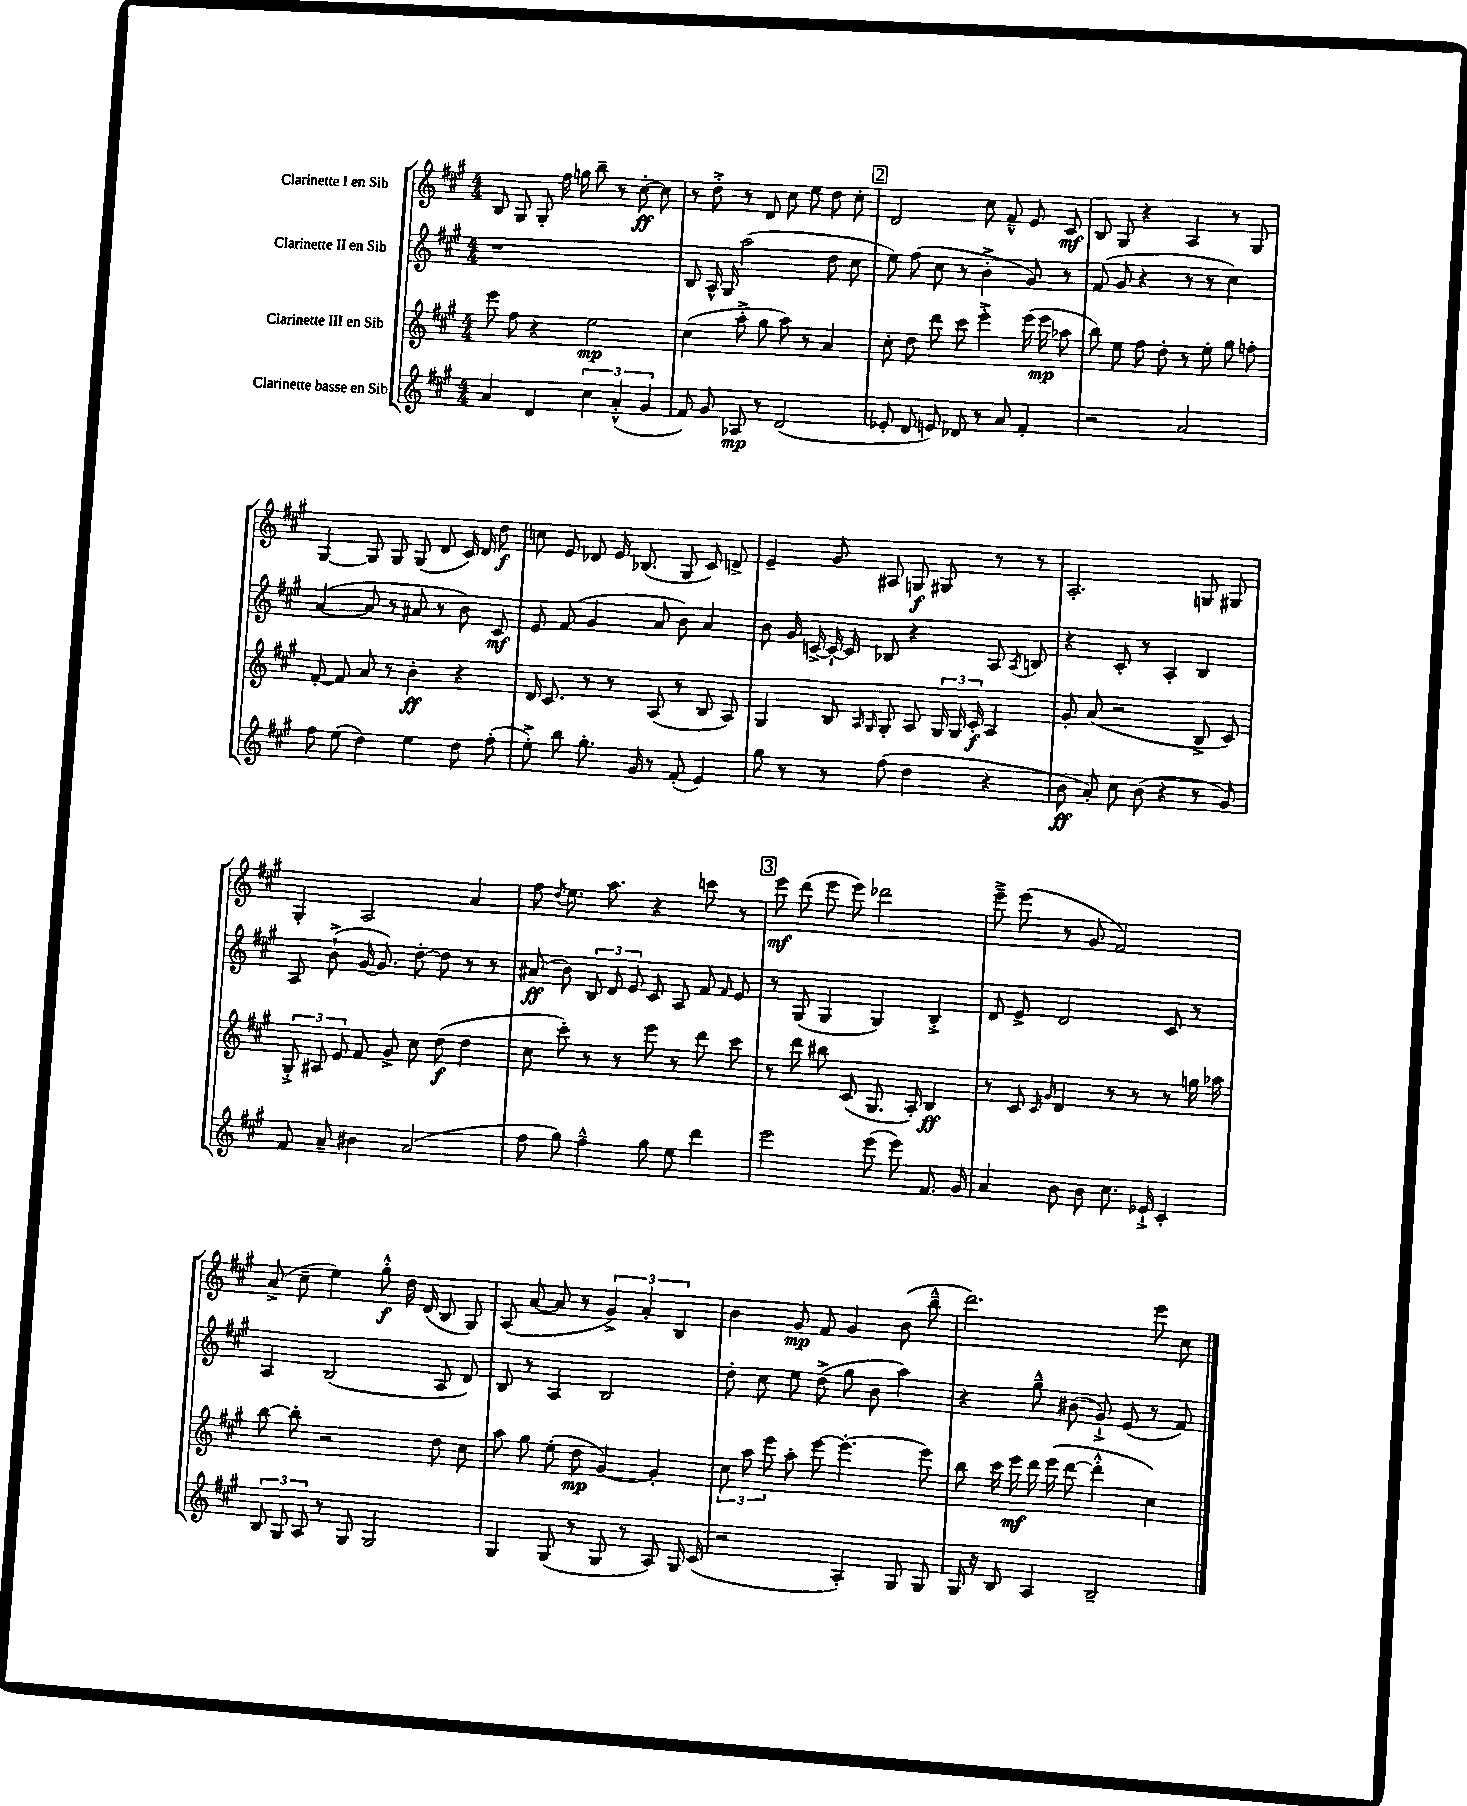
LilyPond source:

<<
\new StaffGroup <<
\new Staff = "s0" \with { instrumentName = "Clarinette I en Sib" } {
    \clef treble \key a \major \numericTimeSignature \time 4/4
    \autoBeamOff b8 gis8 gis8-. fis''16 g''16 b''8-- r8 cis''8~-.\ff cis''8 |
    r8 d''8-.-> r8 d'8 cis''8 e''8 d''8 cis''8-. |
    \mark \markup { \box "2" } d'2 cis''8 fis'8---^ e'8 cis'8\mf |
    b8 gis8 r4 a4 r8 gis8 |
    gis4~ gis8 gis8 gis8( d'8 cis'16) d'16 d''8\f |
    c''8 e'8 des'8 e'16 bes8.( gis8 cis'8) d'8-> |
    e'4-- gis'8 ais8 g8\f gis8 r8 r8 |
    a2.-. g8 gis8 |
    gis4-. a2 a'4 |
    fis''8 \acciaccatura { d''8 } e''8. a''8. r4 c'''8 r8 |
    \mark \markup { \box "3" } e'''8\mf d'''8( e'''8 e'''8) des'''2 |
    e'''8---> e'''8( r8 gis'8 fis'2) |
    a'8->( cis''8-- e''4) gis''8-.-^\f d''16 d'16( b8 gis8) |
    a8( a'8~ a'8 r8 \tuplet 3/2 { gis'4->) a'4-. b4 } |
    b'4 gis'8\mp fis'8 gis'4 b'8( b''8---^ |
    d'''2.) e'''8 cis''8 \bar "|." |
}
\new Staff = "s1" \with { instrumentName = "Clarinette II en Sib" } {
    \clef treble \key a \major \numericTimeSignature \time 4/4
    \autoBeamOff r1 |
    b8 a16-^ gis16 a''2( d''8 cis''8 |
    \mark \markup { \box "2" } e''8) fis''8( cis''8 r8 b'4-.-> gis'8) r8 |
    fis'8( gis'8 r4 r8 r8 cis''4) |
    a'4~( a'8 r8 ais'8 r8 b'8) cis'8\mf |
    e'8 fis'8( gis'4 a'8 b'8) a'4 |
    b'8 gis'16 c'16~-> c'16~-! c'16 bes8 r4 a8 \acciaccatura { a8 } b8 |
    r4 cis'8-. r8 a4-. b4 |
    a8 b'8-!->( gis'16~ gis'8.) d''8~-. d''8 r8 r8 |
    ais'8\ff( b'8) \tuplet 3/2 { b8 d'8 e'8 } cis'8 a8 fis'8 \grace { fis'16 } e'8 |
    \mark \markup { \box "3" } r8 gis8( gis4 gis4) b4-.-> |
    d'8 e'8-> d'2 cis'8 r8 |
    a4 b2( a8 d'8) |
    b8 r8 a4 b2 |
    d''8-. cis''8 e''8 d''8->( gis''8 b'8 a''4) |
    r4 gis''8---^ bis'8( gis'8-!->) e'8( r8 fis'8) \bar "|." |
}
\new Staff = "s2" \with { instrumentName = "Clarinette III en Sib" } {
    \clef treble \key a \major \numericTimeSignature \time 4/4
    \autoBeamOff e'''8 fis''8 r4 e''2\mp |
    cis''4( a''8-.-> gis''8 a''8) r8 a'4 |
    \mark \markup { \box "2" } cis''8-. d''8 d'''8 cis'''8 e'''4-.-> e'''16( e'''16\mp aes''8 |
    b''8) e''8 fis''8 d''8-. r8 e''8-. gis''8 f''8-. |
    fis'8~-. fis'8 a'8 r8 b'4-.\ff r4 |
    d'16 cis'8. r8 r8 a8( r8 b8 a8) |
    gis4 b8 \grace { a16 gis16 } gis8-. a8 \tuplet 3/2 { gis16 gis16 cis'16-.\f } a4 |
    gis'8-. a'8( r2 b8-> cis'8) |
    \tuplet 3/2 { gis8-.-> ais8 e'8 } fis'8 gis'8-> cis''8 d''8\f( d''4 |
    cis''8 cis'''8-.) r8 r8 e'''8 r8 d'''8 cis'''8 |
    \mark \markup { \box "3" } r8 d'''8 bis''8 cis'8( gis8. a16-.) b4\ff |
    r8 cis'8 \grace { cis'16 gis'16 } d'4 r8 r8 r8 g''16 aes''16 |
    b''8~ b''8-. r2 d''8 cis''8 |
    a''8 gis''8 e''8-.( d''8\mp gis'4~) gis'4-. |
    \tuplet 3/2 { cis''8 a''8 e'''8 } a''8-. e'''8~ e'''4.~-. e'''8 |
    b''8 cis'''16 e'''16\mf d'''16 e'''16( d'''8~ d'''4-.-^ cis''4) \bar "|." |
}
\new Staff = "s3" \with { instrumentName = "Clarinette basse en Sib" } {
    \clef treble \key a \major \numericTimeSignature \time 4/4
    \autoBeamOff a'4 d'4 \tuplet 3/2 { cis''4 a'4-.-^( gis'4 } |
    fis'8) gis'8 aes8\mp r8 d'2( |
    \mark \markup { \box "2" } ees'8-. d'8 e'8) des'8 r8 a'8 fis'4-. |
    r2 a'2 |
    fis''8 e''8( d''4) e''4 d''8 fis''8-.( |
    e''8-.->) b''8 gis''8.-. gis'16 r8 fis'8-.( e'4) |
    gis''8 r8 r8 fis''8( d''4 r4 |
    b'8\ff a'8-.) cis''8 b'8( r4 r8 gis'8) |
    fis'8 a'8-- bis'4 a'2( |
    fis''8 gis''8) fis''4---^ gis''8 e''8 d'''4 |
    \mark \markup { \box "3" } e'''2 e'''8( e'''8) fis'8. gis'16 |
    a'4 b'8 b'8 cis''8. ees'16-!-> cis'4-. |
    \tuplet 3/2 { b8 gis8 a8 } r8 gis8 gis2 |
    gis4 gis8( r8 gis8 r8 a8) gis16 cis'16( |
    r2 a4-.) gis8 gis8 |
    gis16 r16 b8 a4 b2-- \bar "|." |
}
>>
>>
\layout { \context { \Score \remove "Bar_number_engraver" } }
